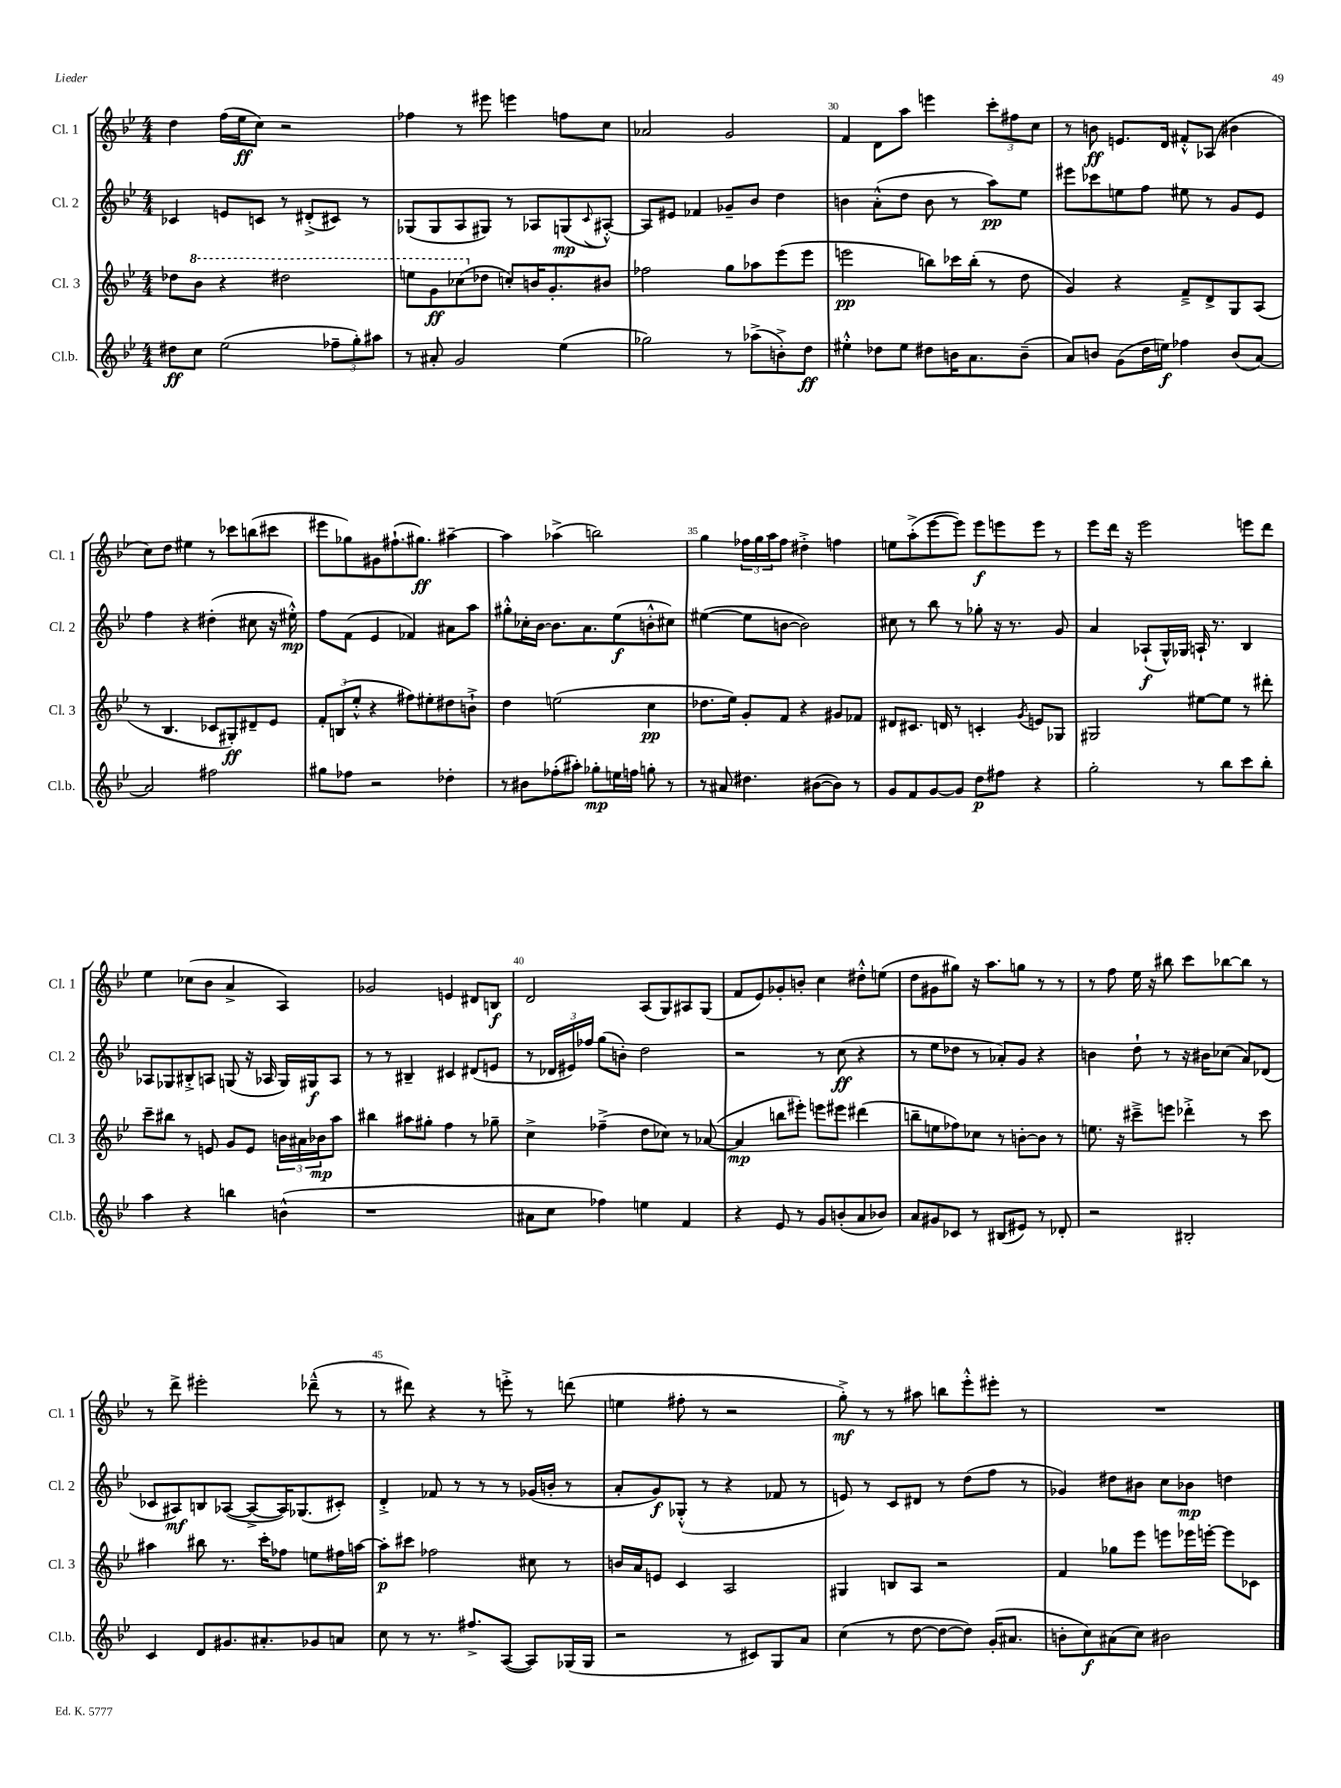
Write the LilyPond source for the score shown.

<<
\new StaffGroup <<
\new Staff = "s0" \with { instrumentName = "Cl. 1" shortInstrumentName = "Cl. 1" } {
    \clef treble \key bes \major \numericTimeSignature \time 4/4
    d''4 f''16( ees''16\ff c''8) r2 |
    fes''4 r8 eis'''8 e'''4 f''8 c''8 |
    aes'2 g'2 |
    f'4 d'8 a''8 e'''4 \tuplet 3/2 { c'''8-. fis''8 c''8 } |
    r8 b'8\ff e'8. d'16 fis'8-.-^ aes8( bis'4 |
    c''8) d''8 eis''4 r8 ces'''8 b''8( cis'''8 |
    eis'''8 ges''8) gis'8 fis''8.-!( gis''8.\ff) ais''4~-- |
    ais''4 aes''4->( b''2) |
    g''4 \tuplet 3/2 { fes''16 g''16 a''16 } fes''8 dis''4-.-> f''4 |
    e''8 a''8-.->( ees'''8~ ees'''8) ees'''8\f e'''8 e'''8 r8 |
    ees'''8 d'''16 r16 ees'''2 e'''8 d'''8 |
    ees''4 ces''8( bes'8 a'4-> a4) |
    ges'2 e'4 dis'8 b8\f |
    d'2 a8( g8) ais8 g8( |
    f'8 ees'8) ges'8-. b'8-. c''4 dis''8-.-^ e''8( |
    d''8 gis'8 gis''8) r16 a''8. g''8 r8 r8 |
    r8 f''8 ees''16 r16 bis''8 c'''8 bes''8~ bes''8 r8 |
    r8 d'''8-> eis'''2-. des'''8---^( r8 |
    r8 dis'''8) r4 r8 e'''8-.-> r8 d'''8( |
    e''4 fis''8-. r8 r2 |
    g''8-.->\mf) r8 r8 ais''8 b''8 ees'''8-.-^ eis'''8-. r8 |
    R1 \bar "|." |
}
\new Staff = "s1" \with { instrumentName = "Cl. 2" shortInstrumentName = "Cl. 2" } {
    \clef treble \key bes \major \numericTimeSignature \time 4/4
    ces'4 e'8 c'8 r8 dis'8-.->( cis'8) r8 |
    ges8( ges8 a8 gis8) r8 aes8 g8\mp( \appoggiatura { c'8 } ais8~-.-^) |
    ais8 eis'8 fes'4 ges'8-- bes'8 d''4 |
    b'4 a'8-.-^( d''8 b'8 r8 a''8\pp) ees''8 |
    eis'''8 ces'''8 e''8 f''8 eis''8 r8 g'8 ees'8 |
    f''4 r4 dis''4-.( cis''8 r16 eis''16-.-^\mp) |
    f''8 f'8( ees'4 fes'4) ais'8 a''8 |
    gis''8-.-^ ces''16-. bes'16~ bes'8. a'8. ees''8\f( b'8-.-^ cis''8) |
    eis''4~( eis''8 b'8~ b'2) |
    cis''8 r8 bes''8 r8 ges''8-. r16 r8. g'8 |
    a'4 aes8-!\f( g16-^) ges16 a16-! r8. bes4 |
    aes8 ges8 bis8-.-> a8 g8( r16 aes16 g16) gis16\f aes8 |
    r8 r8 bis4-- cis'4 dis'8( e'8 |
    r8 \tuplet 3/2 { des'16 eis'16) fes''16 } g''8( b'8-.) d''2 |
    r2 r8 c''8\ff( r4 |
    r8 ees''8 des''8 r8 aes'8-.) g'8 r4 |
    b'4 d''8-! r8 r16 bis'16 ces''8( a'8) des'8( |
    ces'8 ais8\mf) b8 aes8~( aes8~-> aes16) ges8.( cis'8-.) |
    d'4-.-> fes'8 r8 r8 r8 ges'16( b'16-. r8 |
    a'8-. g'8\f) ges8-.-^( r8 r4 fes'8 r8 |
    e'8) r8 c'8 dis'8 r8 d''8( f''8 r8 |
    ges'4) dis''8 bis'8 c''8 bes'8\mp d''4 \bar "|." |
}
\new Staff = "s2" \with { instrumentName = "Cl. 3" shortInstrumentName = "Cl. 3" } {
    \clef treble \key bes \major \numericTimeSignature \time 4/4
    des''8 \ottava #1 bes''8 r4 dis'''2 |
    e'''8 g''8\ff ces'''8( \ottava #0 des''8 c''!8-.) b'16 g'8.-. bis'8 |
    fes''2 g''8 aes''8 ees'''8( ees'''8 |
    e'''2\pp b''8) ces'''16 b''16-.( r8 d''8 |
    g'4) r4 f'8---> d'8-> g8 a8( |
    r8 bes4. ces'8 gis8-.\ff) dis'8-- ees'8 |
    \tuplet 3/2 { f'8-. b8( ees''8-.-^ } r4 fis''8) eis''8-. dis''8 b'8-!-> |
    d''4 e''2( c''4\pp |
    des''8. ees''16) g'8-. f'8 r4 gis'8 fes'8 |
    dis'8 cis'8. d'16 r8 c'4-. \acciaccatura { g'8 } e'8 ges8 |
    gis2 eis''8~ eis''8 r8 dis'''8-. |
    c'''8-- bis''8 r8 e'8 g'8 e'8 \tuplet 3/2 { b'16 ais'16 bes'16\mp } a''8 |
    bis''4 ais''8 gis''8-. f''4 r8 ges''8-- |
    c''4-> fes''4--->( d''8 ces''8) r8 aes'8~( |
    aes'4\mp b''8 eis'''8-.) e'''8 eis'''8 dis'''4( |
    b''8-- e''8 fes''8) ces''8 r8 b'8~-. b'8 r8 |
    e''8. r16 cis'''8---> e'''8 des'''4-.-> r8 cis'''8 |
    ais''4 bis''8 r8. c'''16-. fes''8 e''8 fis''16 a''16~ |
    a''8-.\p cis'''8 fes''2 cis''8 r8 |
    b'16 a'16 e'8 c'4 a2 |
    gis4 b8 a8 r2 |
    f'4 ges''8 ees'''8 e'''8 ees'''16 e'''16~-. e'''8 ces'8 \bar "|." |
}
\new Staff = "s3" \with { instrumentName = "Cl.b." shortInstrumentName = "Cl.b." } {
    \clef treble \key bes \major \numericTimeSignature \time 4/4
    dis''8\ff c''8 ees''2( \tuplet 3/2 { fes''8-- g''8-.) ais''8 } |
    r8 ais'8-. g'2 ees''4( |
    ges''2) r8 aes''8->( b'8-.->) d''8\ff |
    eis''4-.-^ des''8 eis''8 dis''8 b'16 a'8. b'8--( |
    a'8) b'8 g'8( d''16 e''16\f) fes''4 b'8( a'8~) |
    a'2 fis''2 |
    gis''8 fes''8 r2 des''4-. |
    r8 bis'8 fes''8-.( ais''8-.) ges''8-.\mp e''16 f''16 g''8-. r8 |
    r8 ais'8 dis''4. bis'8~( bis'8) r8 |
    g'8 f'8 g'8~ g'8 d''8\p fis''8 r4 |
    g''2-. r8 bes''8 c'''8 bes''8-. |
    a''4 r4 b''4 b'4-^( |
    r1 |
    ais'8 c''8 fes''4) e''4 f'4 |
    r4 ees'8 r8 g'8 b'8-.( a'8 bes'8) |
    a'8 gis'8 ces'8 r8 bis8( eis'8) r8 des'8-. |
    r2 bis2-. |
    c'4 d'8 gis'8. ais'8.-. ges'8 a'8 |
    c''8 r8 r8. fis''8.-> a8~( a8) ges16( ges16 |
    r2 r8 cis'8) g8 a'8 |
    c''4( r8 d''8~ d''8~ d''8) g'16-.( ais'8. |
    b'8-. c''8\f) ais'8( c''8) bis'2 \bar "|." |
}
>>
>>
\layout { \context { \Score currentBarNumber = #27 \override BarNumber.break-visibility = ##(#f #t #t) barNumberVisibility = #(every-nth-bar-number-visible 5) } }
